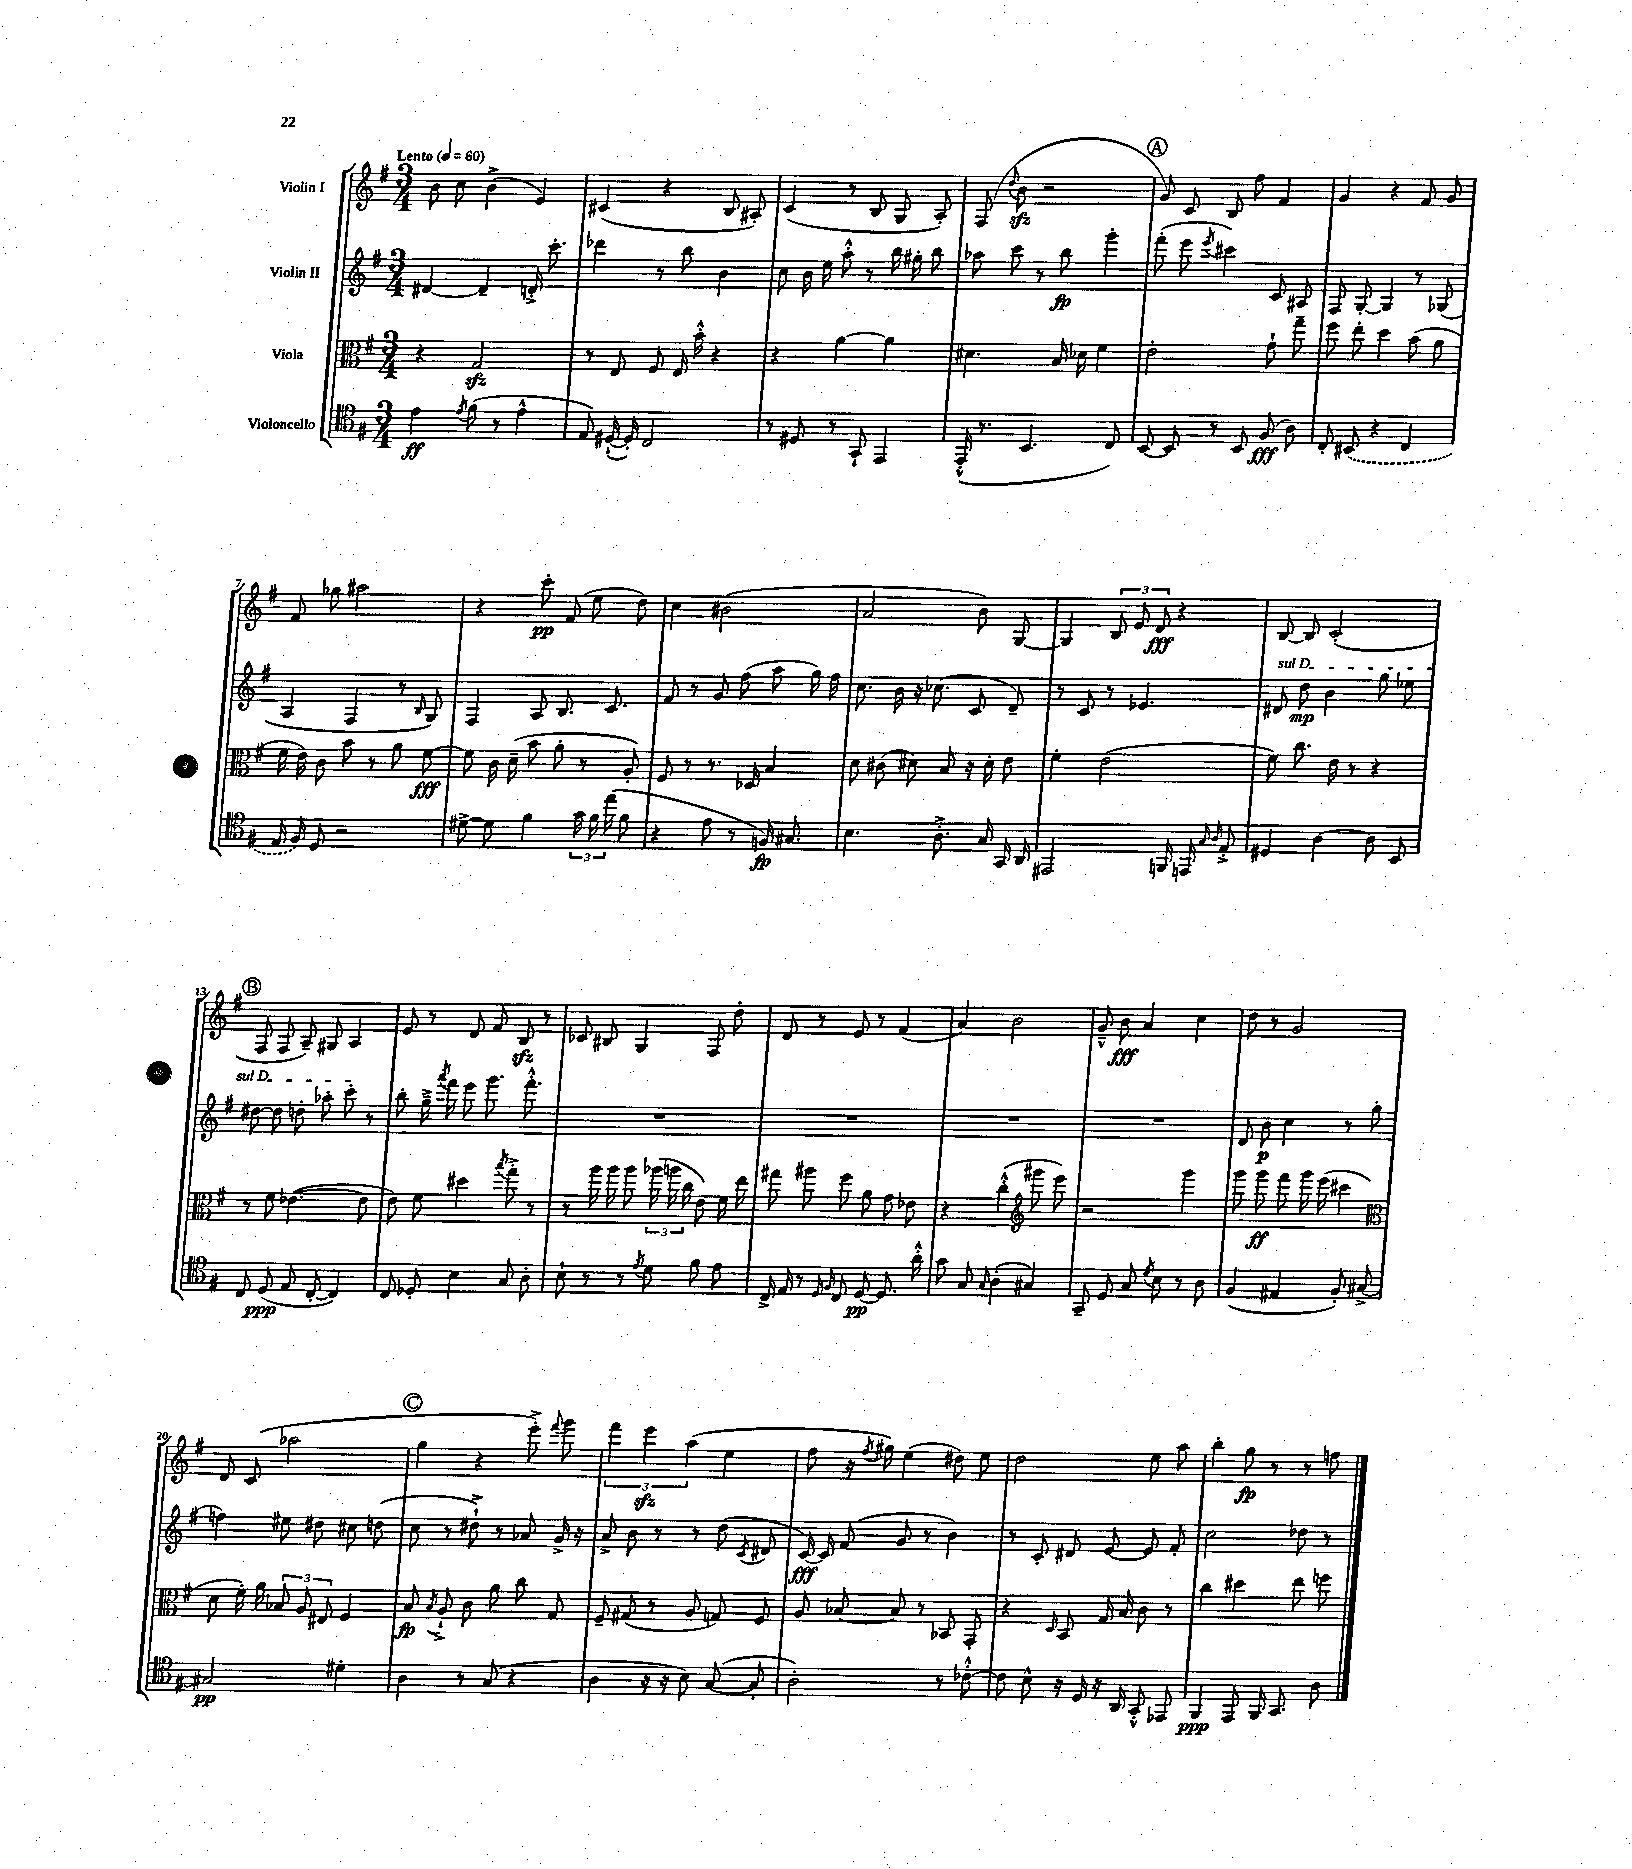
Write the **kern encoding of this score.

**kern	**dynam	**kern	**dynam	**kern	**dynam	**kern	**dynam
*part4	*part4	*part3	*part3	*part2	*part2	*part1	*part1
*staff4	*staff4	*staff3	*staff3	*staff2	*staff2	*staff1	*staff1
*I"Violoncello	*	*I"Viola	*	*I"Violin II	*	*I"Violin I	*
*clefC4	*	*clefC3	*	*clefG2	*	*clefG2	*
*k[f#]	*	*k[f#]	*	*k[f#]	*	*k[f#]	*
*M3/4	*	*M3/4	*	*M3/4	*	*M3/4	*
*MM60	*	*MM60	*	*MM60	*	*MM60	*
=1	=1	=1	=1	=1	=1	=1	=1
!	!	!	!	!	!	!LO:TX:a:B:t=Lento	!
4e\	ff	4r	.	[4d#X/	.	8b\	.
.	.	.	.	.	.	8cc\	.
8qe/	.	.	.	.	.	.	.
(8f#\	.	2Gzz/	.	4d#~/]	.	(4b^\	.
8r	.	.	.	.	.	.	.
4e^^\	.	.	.	16dn'^/	.	4e/)	.
.	.	.	.	8.ccc'\	.	.	.
=2	=2	=2	=2	=2	=2	=2	=2
8E/)	.	8r	.	4ddd-X\	.	(4c#X/	.
([16D#X`/	.	8E/	.	.	.	.	.
16D#'/])	.	.	.	.	.	.	.
2C/	.	8F#/	.	8r	.	4r	.
.	.	16E/	.	8bb\	.	.	.
.	.	16b'^^\	.	.	.	.	.
.	.	4r	.	4b\	.	8B/	.
.	.	.	.	.	.	8A#X'/)	.
=3	=3	=3	=3	=3	=3	=3	=3
8r	.	4r	.	8cc\	.	(4c/	.
8D#X/	.	.	.	16b\	.	.	.
.	.	.	.	16ee\	.	.	.
8r	.	[4a\	.	8aa'^^\	.	8r	.
8GG`/	.	.	.	8r	.	8B/	.
4EE/	.	4a\]	.	16bb\	.	8G/	.
.	.	.	.	16gg#X'\	.	.	.
.	.	.	.	8bb\	.	8A'/)	.
=4	=4	=4	=4	=4	=4	=4	=4
(16EE'^^/	.	4.d#X\	.	8aa-X\	.	(8F#/	.
8.r	.	.	.	.	.	.	.
.	.	.	.	.	.	8qqdd/	.
.	.	.	.	8ccc\	.	8bzz\	.
4.BB/	.	.	.	8r	.	2r	.
.	.	16B/	.	8bb\	fp	.	.
.	.	16d-X\	.	.	.	.	.
.	.	4f#\	.	4ggg'\	.	.	.
8C/)	.	.	.	.	.	.	.
!!LO:REH:place=s1:t=A
=5	=5	=5	=5	=5	=5	=5	=5
[8BB/	.	2e'\	.	(8fff#'\	.	8g/)	.
8BB/]	.	.	.	8eee\	.	8c/	.
.	.	.	.	8qeee/	.	.	.
8r	.	.	.	4ccc#X\)	.	8B/	.
8BB/	.	.	.	.	.	8ff#\	.
(8F#/	fff	8g`\	.	8c/	.	4f#/	.
8A\)	.	8gg~\	.	8A#X/	.	.	.
=6	=6	=6	=6	=6	=6	=6	=6
8C'/	.	8ff#\	.	8F#/	.	4g/	.
(8BB#X/	.	8ee'\	.	[8G'/	.	.	.
4r	.	4dd\	.	4G/]	.	4r	.
4C/	.	(8b\	.	8r	.	8f#/	.
.	.	8a\	.	(8G-X/	.	8g/	.
!!LO:LB:g=z
=7	=7	=7	=7	=7	=7	=7	=7
16E/	.	16f#\	.	4A/	.	8f#/	.
16F#/)	.	16e\)	.	.	.	.	.
8D/	.	8c\	.	.	.	8gg-X\	.
2r	.	8b\	.	4F#/	.	2aa#X\	.
.	.	8r	.	.	.	.	.
.	.	8a\	.	8r	.	.	.
.	.	.	.	16qqB/	.	.	.
.	.	[8f#\	fff	8G/)	.	.	.
=8	=8	=8	=8	=8	=8	=8	=8
[8d#X^\	.	8f#\]	.	4F#/	.	4r	.
8d#\]	.	16c\	.	.	.	.	.
.	.	(16d~\	.	.	.	.	.
4f#\	.	8b\	.	8A/	.	8ccc'\	pp
.	.	8a'\	.	8.B/	.	(8f#/	.
24g\	.	8r	.	.	.	8ee\	.
24f#\	.	.	.	.	.	.	.
.	.	.	.	8.c/	.	.	.
(24ee\	.	.	.	.	.	.	.
8f#\	.	8A'/)	.	.	.	8dd\)	.
=9	=9	=9	=9	=9	=9	=9	=9
4r	.	8F#/	.	8f#/	.	4cc\	.
.	.	8r	.	8r	.	.	.
8e\	.	8.r	.	8g/	.	(2b#X\	.
8r	.	.	.	(8ff#\	.	.	.
.	.	16D-X/	.	.	.	.	.
16Fn/)	fp	4B/	.	8aa\	.	.	.
8.G#X/	.	.	.	.	.	.	.
.	.	.	.	16gg\)	.	.	.
.	.	.	.	16ff#\	.	.	.
=10	=10	=10	=10	=10	=10	=10	=10
4.B\	.	8d\	.	8.cc\	.	2a/	.
.	.	(8c#X\	.	.	.	.	.
.	.	.	.	16b\	.	.	.
.	.	8d#X\)	.	16r	.	.	.
.	.	.	.	(8.cc-X\	.	.	.
8.A'^\	.	8B/	.	.	.	.	.
.	.	16r	.	8c/	.	8b\)	.
16G/	.	16d#'\	.	.	.	.	.
16GG/	.	8e\	.	8d~/)	.	[8G/	.
16AA/	.	.	.	.	.	.	.
=11	=11	=11	=11	=11	=11	=11	=11
2EE#X/	.	4f#'\	.	8r	.	4G/]	.
.	.	.	.	8c/	.	.	.
.	.	(2e\	.	8r	.	12B/	.
.	.	.	.	.	.	12e/	.
.	.	.	.	4.e-X/	.	.	.
.	.	.	.	.	.	12d/	fff
16FFn/	.	.	.	.	.	4r	.
16EEn/	.	.	.	.	.	.	.
16qqG/	.	.	.	.	.	.	.
16qqA/	.	.	.	.	.	.	.
8E'^/	.	.	.	.	.	.	.
=12	=12	=12	=12	=12	=12	=12	=12
!	!	!	!	!LO:TX:a:i:t=sul D	!	!	!
4D#X/	.	8f#\)	.	8d#X/	.	[8B/	.
.	.	8.cc\	.	8dd\	mp	8B/]	.
[4A\	.	.	.	4b\	.	(2c'/	.
.	.	16e\	.	.	.	.	.
.	.	8r	.	.	.	.	.
8A\]	.	4r	.	8gg\	.	.	.
8BB/	.	.	.	8ee-X\	.	.	.
!!LO:LB:g=z
!!LO:REH:place=s1:t=B
=13	=13	=13	=13	=13	=13	=13	=13
8C/	.	8r	.	[8dd#X\	.	8F#/	.
(8D/	ppp	8f#\	.	8dd#\]	.	8F#/	.
8E/	.	([4.e-X\	.	8ddn'\	.	8A~/)	.
[8C'/	.	.	.	8aa-X'\	.	8G#X/	.
4C/])	.	.	.	8ccc'\	.	4A/	.
.	.	8e-\]	.	8r	.	.	.
=14	=14	=14	=14	=14	=14	=14	=14
8C/	.	8e\)	.	8bb'\	.	8e/	.
8D-X'/	.	8f#\	.	16gg~^\	.	8r	.
.	.	.	.	8qaaa/	.	.	.
.	.	.	.	16fff#\	.	.	.
4B\	.	4dd#X\	.	8eee\	.	8d/	.
.	.	.	.	8.ggg\	.	8f#/	.
.	.	8qbb/	.	.	.	.	.
8G/	.	8gg'^\	.	.	.	8Bzz/	.
.	.	.	.	8.fff#'^^\	.	.	.
8A'\	.	8r	.	.	.	8r	.
=15	=15	=15	=15	=15	=15	=15	=15
8B`\	.	8r	.	2.r	.	8c-X/	.
8r	.	16aa\	.	.	.	8B#X/	.
.	.	16aa\	.	.	.	.	.
8r	.	8aa\	.	.	.	4G/	.
8qe/	.	.	.	.	.	.	.
8d\	.	(24aa-X\	.	.	.	.	.
.	.	24aan\	.	.	.	.	.
.	.	24cc\	.	.	.	.	.
8f#\	.	8e\)	.	.	.	8F#/	.
8e\	.	16f#\	.	.	.	8dd'\	.
.	.	16ee\	.	.	.	.	.
=16	=16	=16	=16	=16	=16	=16	=16
16C^/	.	8gg#X\	.	2.r	.	8d/	.
16E/	.	.	.	.	.	.	.
8r	.	8aa#X\	.	.	.	8r	.
16qqD/	.	.	.	.	.	.	.
16qqF#/	.	.	.	.	.	.	.
8C/	.	8ff#\	.	.	.	8e/	.
[8D/	pp	8a\	.	.	.	8r	.
8.D/]	.	8g\	.	.	.	(4f#/	.
.	.	8e-X\	.	.	.	.	.
16a'^^\	.	.	.	.	.	.	.
=17	=17	=17	=17	=17	=17	=17	=17
8g\	.	4r	.	2.r	.	4a/)	.
8G/	.	.	.	.	.	.	.
16qqG/	.	.	.	.	.	.	.
(4A'\	.	(4cc'^^\	.	.	.	2b\	.
*	*	*clefG2	*	*	*	*	*
4G#X/)	.	8ggg#X\	.	.	.	.	.
.	.	8eee\)	.	.	.	.	.
=18	=18	=18	=18	=18	=18	=18	=18
8GG~/	.	2r	.	2.r	.	8g~^^/	.
8D/	.	.	.	.	.	8b\	fff
8G/	.	.	.	.	.	4a/	.
8qd/	.	.	.	.	.	.	.
8B\	.	.	.	.	.	.	.
8r	.	4ggg\	.	.	.	4cc\	.
8A\	.	.	.	.	.	.	.
=19	=19	=19	=19	=19	=19	=19	=19
(4F#/	.	8ggg\	.	8d/	.	8dd\	.
.	.	8ggg\	ff	8b\	p	8r	.
4E#X/	.	8fff#\	.	4cc\	.	2g/	.
.	.	16ggg\	.	.	.	.	.
.	.	(16eee\	.	.	.	.	.
8F#'/)	.	4ccc#X\	.	8r	.	.	.
[8G#X^/	.	.	.	(8gg\	.	.	.
!!LO:LB:g=z
=20	=20	=20	=20	=20	=20	=20	=20
*	*	*clefC3	*	*	*	*	*
2G#X/]	pp	8d\	.	4ffn\)	.	8d/	.
.	.	16f#'\)	.	.	.	(8c/	.
.	.	16a\	.	.	.	.	.
.	.	12B-X/	.	8ee#X\	.	2aa-X\	.
.	.	12A/	.	.	.	.	.
.	.	.	.	8dd#X\	.	.	.
.	.	12E#X/	.	.	.	.	.
4d#X'\	.	4F#/	.	8cc#X\	.	.	.
.	.	.	.	(8ddn\	.	.	.
!!LO:REH:place=s1:t=C
=21	=21	=21	=21	=21	=21	=21	=21
4A\	.	8B/	fp	8cc\	.	4gg\	.
.	.	8qB/	.	.	.	.	.
.	.	8A`^/	.	8r	.	.	.
8r	.	8c\	.	8dd#X`^\)	.	4r	.
(8G/	.	8a\	.	8r	.	.	.
4r	.	8cc\	.	8a-X/	.	8eee'^\)	.
.	.	.	.	.	.	8qqfff#/	.
.	.	8G/	.	16g^/	.	8ggg\	.
.	.	.	.	16r	.	.	.
=22	=22	=22	=22	=22	=22	=22	=22
4A\	.	8F#~/	.	8a^/	.	6fff#\	.
.	.	(8G#X/	.	8b\	.	.	.
.	.	.	.	.	.	6eeezz\	.
16r	.	8r	.	8r	.	.	.
16r	.	.	.	.	.	.	.
.	.	.	.	.	.	(6aa\	.
8B\)	.	8A/	.	8r	.	.	.
([8G/	.	8Gn/)	.	(8dd\	.	4ee\	.
.	.	.	.	8qc/	.	.	.
8G'/]	.	8F#/	.	8d#X/	.	.	.
=23	=23	=23	=23	=23	=23	=23	=23
2A'\)	.	8A/	.	[16c/)	fff	8ff#\	.
.	.	.	.	16c/]	.	.	.
.	.	[8B-X/	.	(8f#/	.	16r	.
.	.	.	.	.	.	8qff#/	.
.	.	.	.	.	.	16gg#X\)	.
.	.	8B-/]	.	8g/	.	(4ee\	.
.	.	8r	.	8r	.	.	.
8r	.	8BB-X/	.	4b\)	.	8dd#X\)	.
[8c-X'^^\	.	8GG'/	.	.	.	8ee\	.
=24	=24	=24	=24	=24	=24	=24	=24
8c-\]	.	4r	.	8r	.	2dd\	.
8B^^\	.	.	.	8c'/	.	.	.
.	.	16qqD/	.	.	.	.	.
16r	.	8BB/	.	8d#X/	.	.	.
16D/	.	.	.	.	.	.	.
16r	.	16G/	.	[8e/	.	.	.
16AA/	.	16B/	.	.	.	.	.
8GG'^^/	.	8c\	.	8e/]	.	8ee\	.
8EE-X/	.	8r	.	8f#'/	.	8aa\	.
=25	=25	=25	=25	=25	=25	=25	=25
4FF#/	ppp	4cc\	.	2cc\	.	4bb'\	.
8EE/	.	4dd#X\	.	.	.	8gg\	fp
16FF#/	.	.	.	.	.	8r	.
8.GG/	.	.	.	.	.	.	.
.	.	8ee\	.	8dd-X\	.	8r	.
8A\	.	8ffn\	.	8r	.	8ffn\	.
==	==	==	==	==	==	==	==
*-	*-	*-	*-	*-	*-	*-	*-
